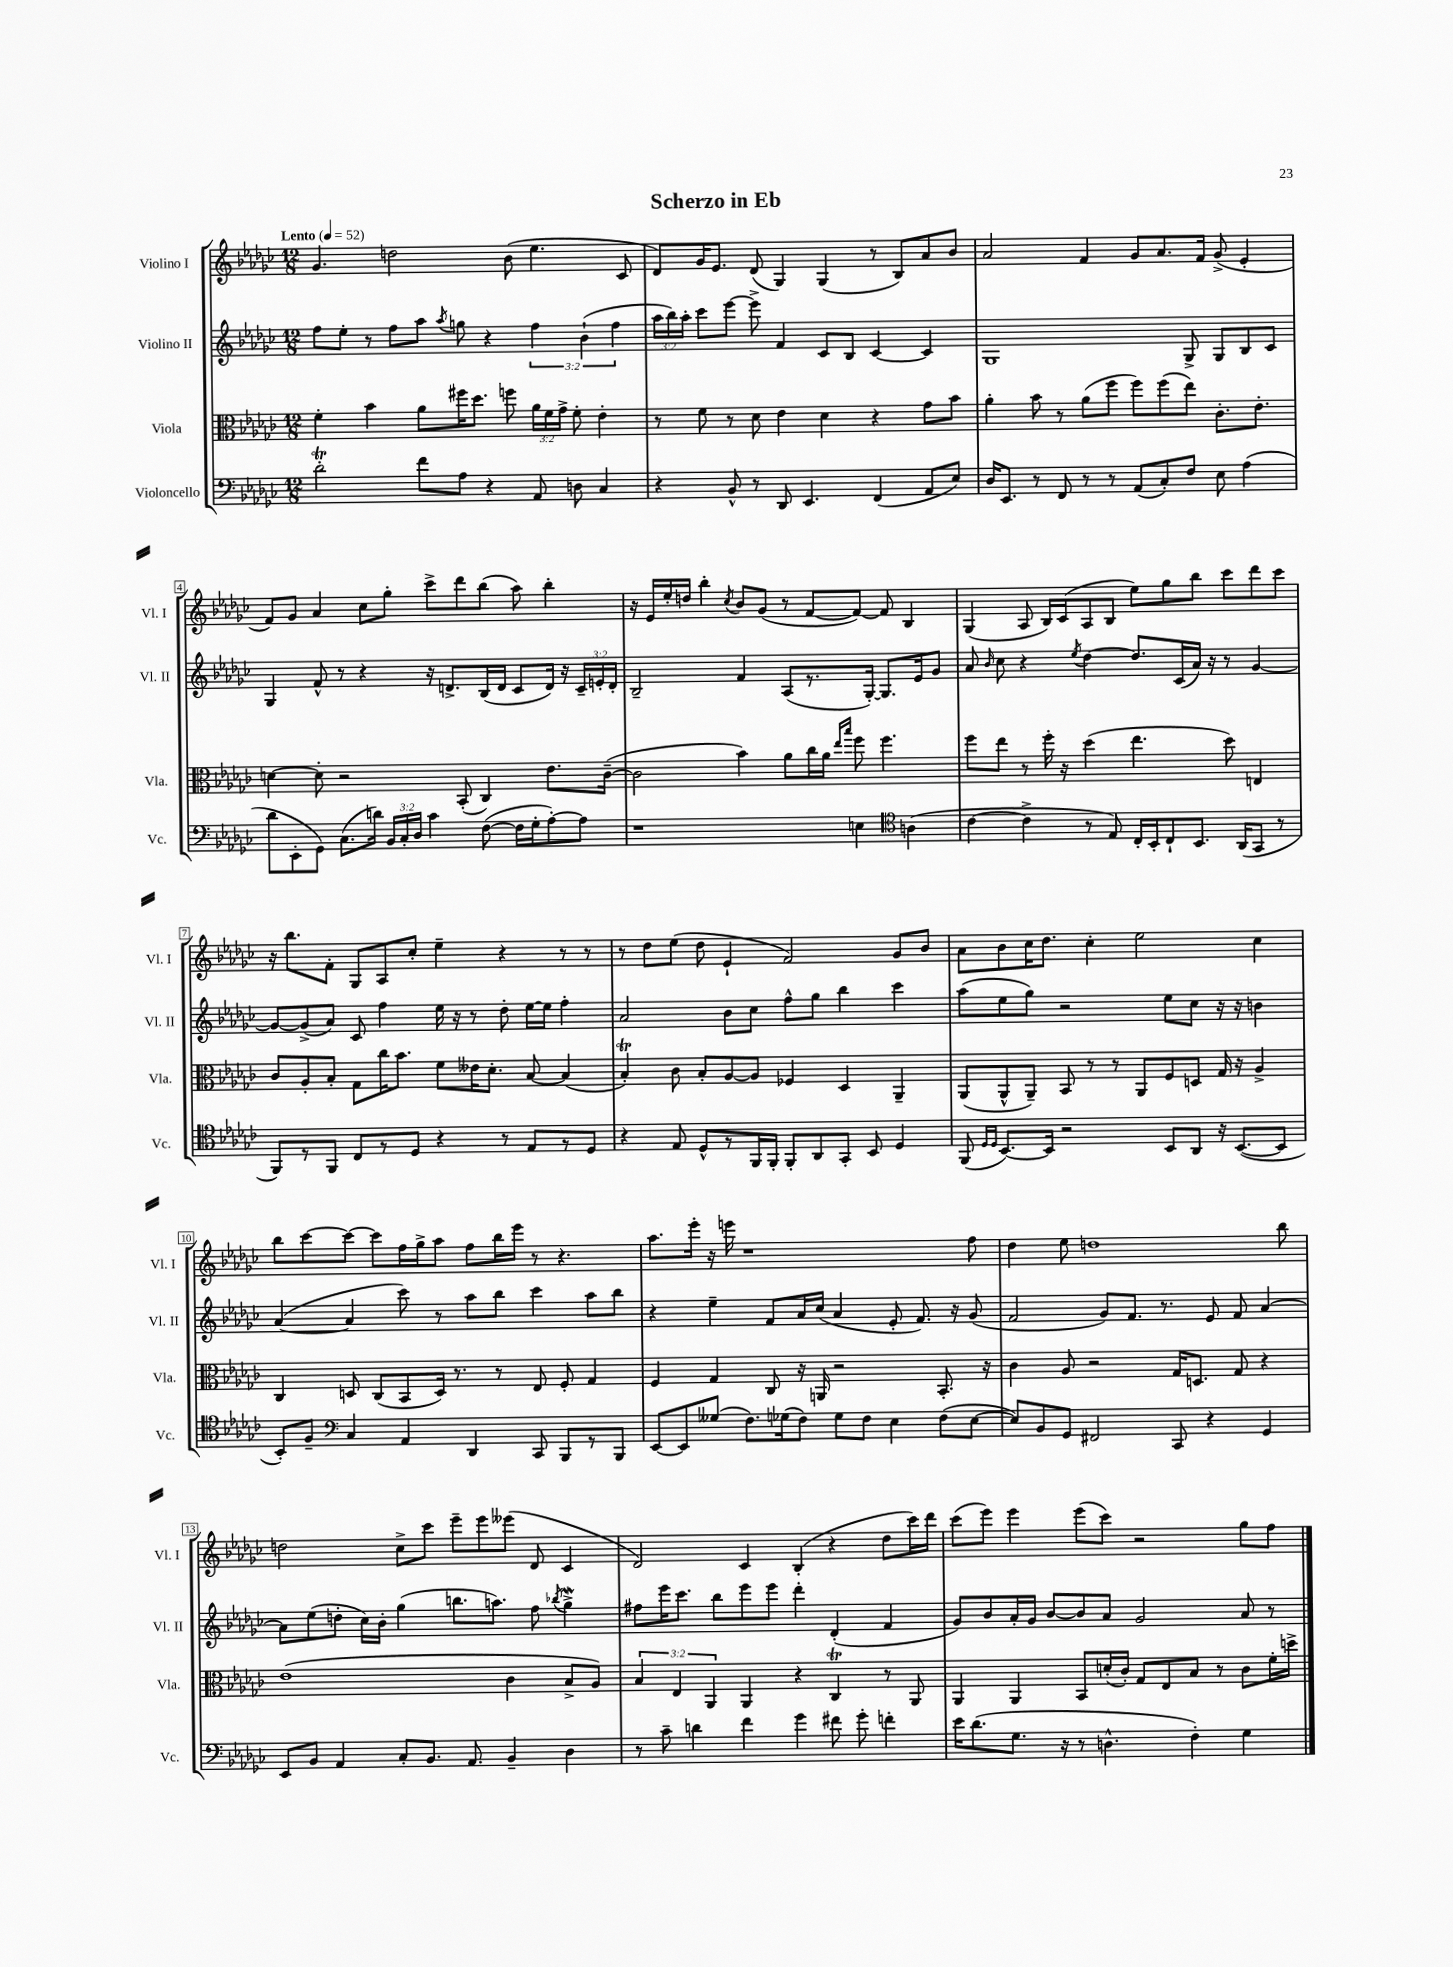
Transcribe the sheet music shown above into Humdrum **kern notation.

**kern	**kern	**kern	**kern
*staff4	*staff3	*staff2	*staff1
*clefF4	*clefC3	*clefG2	*clefG2
*k[b-e-a-d-g-c-]	*k[b-e-a-d-g-c-]	*k[b-e-a-d-g-c-]	*k[b-e-a-d-g-c-]
*M12/8	*M12/8	*M12/8	*M12/8
*MM52	*MM52	*MM52	*MM52
2d-'	4f'	8ff	4.g-
.	.	8ee-'	.
.	4b-	8r	.
.	.	8ff	2dd
8f	8a-	8aa-	.
.	.	8qaa-	.
8A-	16ff#	8gg	.
.	8.dd-	.	.
4r	.	4r	.
.	8ff	.	(8b-
8AA-	24a-	6ff	4.ee-
.	24f	.	.
.	24g-^	.	.
8D	8f'	.	.
.	.	(6b-`	.
4C-	4e-'	.	.
.	.	6ff	.
.	.	.	8c-
=	=	=	=
4r	8r	24aa-	8d-)
.	.	24bb-)	.
.	.	24aa-'	.
.	8f	8ccc-	16g-
.	.	.	8.e-
8BB-^^	8r	[8eee-	.
8r	8d-	8eee-^]	(8d-
8DD-	4e-	4f	4G-)
4.EE-	.	.	.
.	4d-	8c-	(4G-
.	.	8B-	.
(4FF	4r	[4c-	8r
.	.	.	8B-)
8AA-	8g-	4c-]	8a-
8E-)	8b-	.	8b-
=	=	=	=
16D-	4a-'	1G-	2a-
8.EE-	.	.	.
8r	8b-	.	.
8FF	8r	.	.
8r	(8a-	.	4f
8r	8ff	.	.
(8AA-	8ff)	.	8g-
8C-')	(8ff	.	8.a-
8F	8ee-)	8G-^	.
.	.	.	16f
8E-	8.c-'	8G-	(8g-^
(4A-	.	8B-	4e-'
.	8.e-'	.	.
.	.	8c-	.
=	=	=	=
8d-	[4d	4G-	8f)
8EE-'	.	.	8g-
8GG-)	8d']	8f^^	4a-
(8.C-	2r	8r	.
.	.	4r	8cc-
16d)	.	.	.
24BB-	.	.	8gg-'
24C-'	.	.	.
24D-	.	.	.
4c-	.	16r	8ccc-^
.	.	8.d^	.
.	(8BB-'	.	8ddd-
([8F	4C-)	(16B-	(8bb-
.	.	16d	.
16F]	.	8c-	8aa-)
16G-'	.	.	.
[8A-')	8.e-	16d)	4bb-'
.	.	16r	.
8A-]	.	24c-~	.
.	.	24e'	.
.	([16c-~	.	.
.	.	24d'	.
=	=	=	=
1r	2c-]	2B-~	16r
.	.	.	16e-
.	.	.	16ee-'
.	.	.	16dd
.	.	.	4bb-'
.	.	.	8qcc-
.	4b-)	4f	8b-
.	.	.	(8g-
.	8a-	(8A-	8r
.	16cc-	8.r	[8f
.	16a-	.	.
.	16qqee-	.	.
.	16qqbb-	.	.
4E	8ff	.	8f_)
.	.	[16G-')	.
.	4.ff	8.G-]	8f]
*clefC4	*	*	*
(4A	.	.	4B-
.	.	16e-	.
.	.	8g-	.
=	=	=	=
[4c-	8ff	8a-	(4G-
.	.	16qqb-	.
.	8ee-	8cc-	.
4c-^]	8r	4r	8A-
.	16ff'	.	16B-)
.	16r	.	(16c-
.	.	8qee-	.
8r	(4dd-	[4dd-	8A-
8E-)	.	.	8B-
16C-'	4.ee-	8.dd-]	8ee-)
16BB-'	.	.	.
8C-`	.	.	8gg-
.	.	(16c-	.
8.BB-	.	16a-)	8bb-
.	.	16r	.
.	8dd-)	8r	8ccc-
(16AA-	.	.	.
8GG-	4E	[4g-	8ddd-
8r	.	.	8ccc-
=	=	=	=
8FF)	8c-	8g-_	16r
.	.	.	8.bb-
8r	8A-'	(8g-^]	.
8FF	8B-'	8a-)	8f'
8C-	8G-	8c-	8G-
8r	16cc-	4ff	8A-
.	8.b-	.	.
8D-	.	.	8cc-'
4r	8f	16ee-	4ee-~
.	.	16r	.
.	16e--	8r	.
.	8.d-'	.	.
8r	.	8dd-'	4r
8E-	[8B-	[16ee-	.
.	.	16ee-]	.
8r	(4B-]	4ff'	8r
8D-	.	.	8r
=	=	=	=
4r	4B-')	2a-	8r
.	.	.	8dd-
8E-	8c-	.	(8ee-
8D-^^	8B-'	.	8dd-
8r	[8A-	8b-	4e-`
16FF	8A-]	8cc-	.
16FF'	.	.	.
8FF'	4F-	8ff^^	2f)
8AA-	.	8gg-	.
8GG-'	4D-	4bb-	.
8BB-	.	.	.
4D-	4AA-~	4ccc-	8g-
.	.	.	8b-
=	=	=	=
(8FF	(8AA-	(8aa-	8a-
16qqD-	.	.	.
16qqD-	.	.	.
[8.BB-)	8AA-^^	8ee-	8b-
.	8AA-~)	8gg-)	16cc-
16BB-]	.	.	8.dd-
2r	8BB-	2r	.
.	8r	.	4cc-'
.	8r	.	.
.	8AA-	.	2ee-
8BB-	8F	8ee-	.
8AA-	8D	8cc-	.
16r	16G-	16r	.
([8.BB-	16r	16r	.
.	4A-^	4b	4cc-
8BB-]	.	.	.
=	=	=	=
8BB-')	4C-	([4a-	8bb-
8F~	.	.	[8ccc-
*clefF4	*	*	*
4C-	8D	4a-]	8ccc-_
.	(8C-	.	8ccc-]
4AA-	8BB-	8ccc-)	16ff
.	.	.	16gg-^
.	16D)	8r	8aa-
.	8.r	.	.
4DD-	.	8aa-	8ff
.	8r	8bb-	16bb-
.	.	.	16eee-
8CC-	8E-	4ccc-	8r
8BBB-	8F'	.	4.r
8r	4G-	8aa-	.
8BBB-	.	8bb-	.
=	=	=	=
[8EE-	4F	4r	8.aa-
8EE-]	.	.	.
.	.	.	16eee-'
(8G--	4G-	4ee-~	16r
.	.	.	16eee
8.F)	.	.	1r
.	8C-	8f	.
(16G-	.	.	.
8F)	16r	16a-	.
.	16AA	(16cc-	.
8G-	2r	4a-	.
8F	.	.	.
4E-	.	8e-'	.
.	.	8.f)	.
(8F	8.BB-'	.	.
.	.	16r	.
[8E-	.	(8g-	8ff
.	16r	.	.
=	=	=	=
8E-])	4c-	2f	4dd-
8BB-	.	.	.
8GG-	8A-	.	8ee-
2FF#	2r	.	1dd
.	.	8g-)	.
.	.	8.f	.
.	.	8.r	.
8CC-	16G-	.	.
.	8.D	.	.
4r	.	8e-	.
.	8G-	8f	.
4GG-	4r	[4a-	.
.	.	.	8bb-
=	=	=	=
8EE-	(1e-	8a-]	2dd
8BB-	.	(8ee-	.
4AA-	.	8dd'	.
.	.	16cc-)	.
.	.	16b-'	.
8C-'	.	(4gg-	8cc-^
8.BB-	.	.	8ccc-
.	.	8.bb	8eee-~
8.AA-	.	.	.
.	.	.	8eee-
.	.	8.aa)	.
4BB-~	4c-	.	(8eee--
.	.	8ff	8d-
.	.	8qbb-	.
4D-	8B-^	4gg-^	4c-
.	8A-)	.	.
=	=	=	=
8r	6B-	8ff#	2d-)
8c-~	.	16eee-	.
.	6E-	.	.
.	.	8.ccc-	.
4d	.	.	.
.	6AA-	.	.
.	.	8bb-	.
4f	4AA-	8eee-	4c-
.	.	8eee-	.
4g-	4r	4ddd-'	(4B-'
8f#	4C-	(4d-'	4r
8g-'	.	.	.
4f'	8r	4f	8dd-
.	8AA-	.	16ccc-)
.	.	.	16ddd-
=	=	=	=
16e-	4AA-	8g-)	(8ccc-
(8.d-	.	.	.
.	.	8b-	8eee-)
8.G-	4AA-	16a-'	4eee-
.	.	16g-	.
.	.	[8b-	.
16r	.	.	.
8r	8BB-	8b-]	(8eee-
4.D^^	(16d'	8a-	8ccc-)
.	16c-')	.	.
.	8G-	2g-	2r
.	8E-	.	.
4F')	8B-	.	.
.	8r	.	.
4G-	8c-	8a-	8gg-
.	16f'	8r	8ff
.	16dd^	.	.
==	==	==	==
*-	*-	*-	*-
